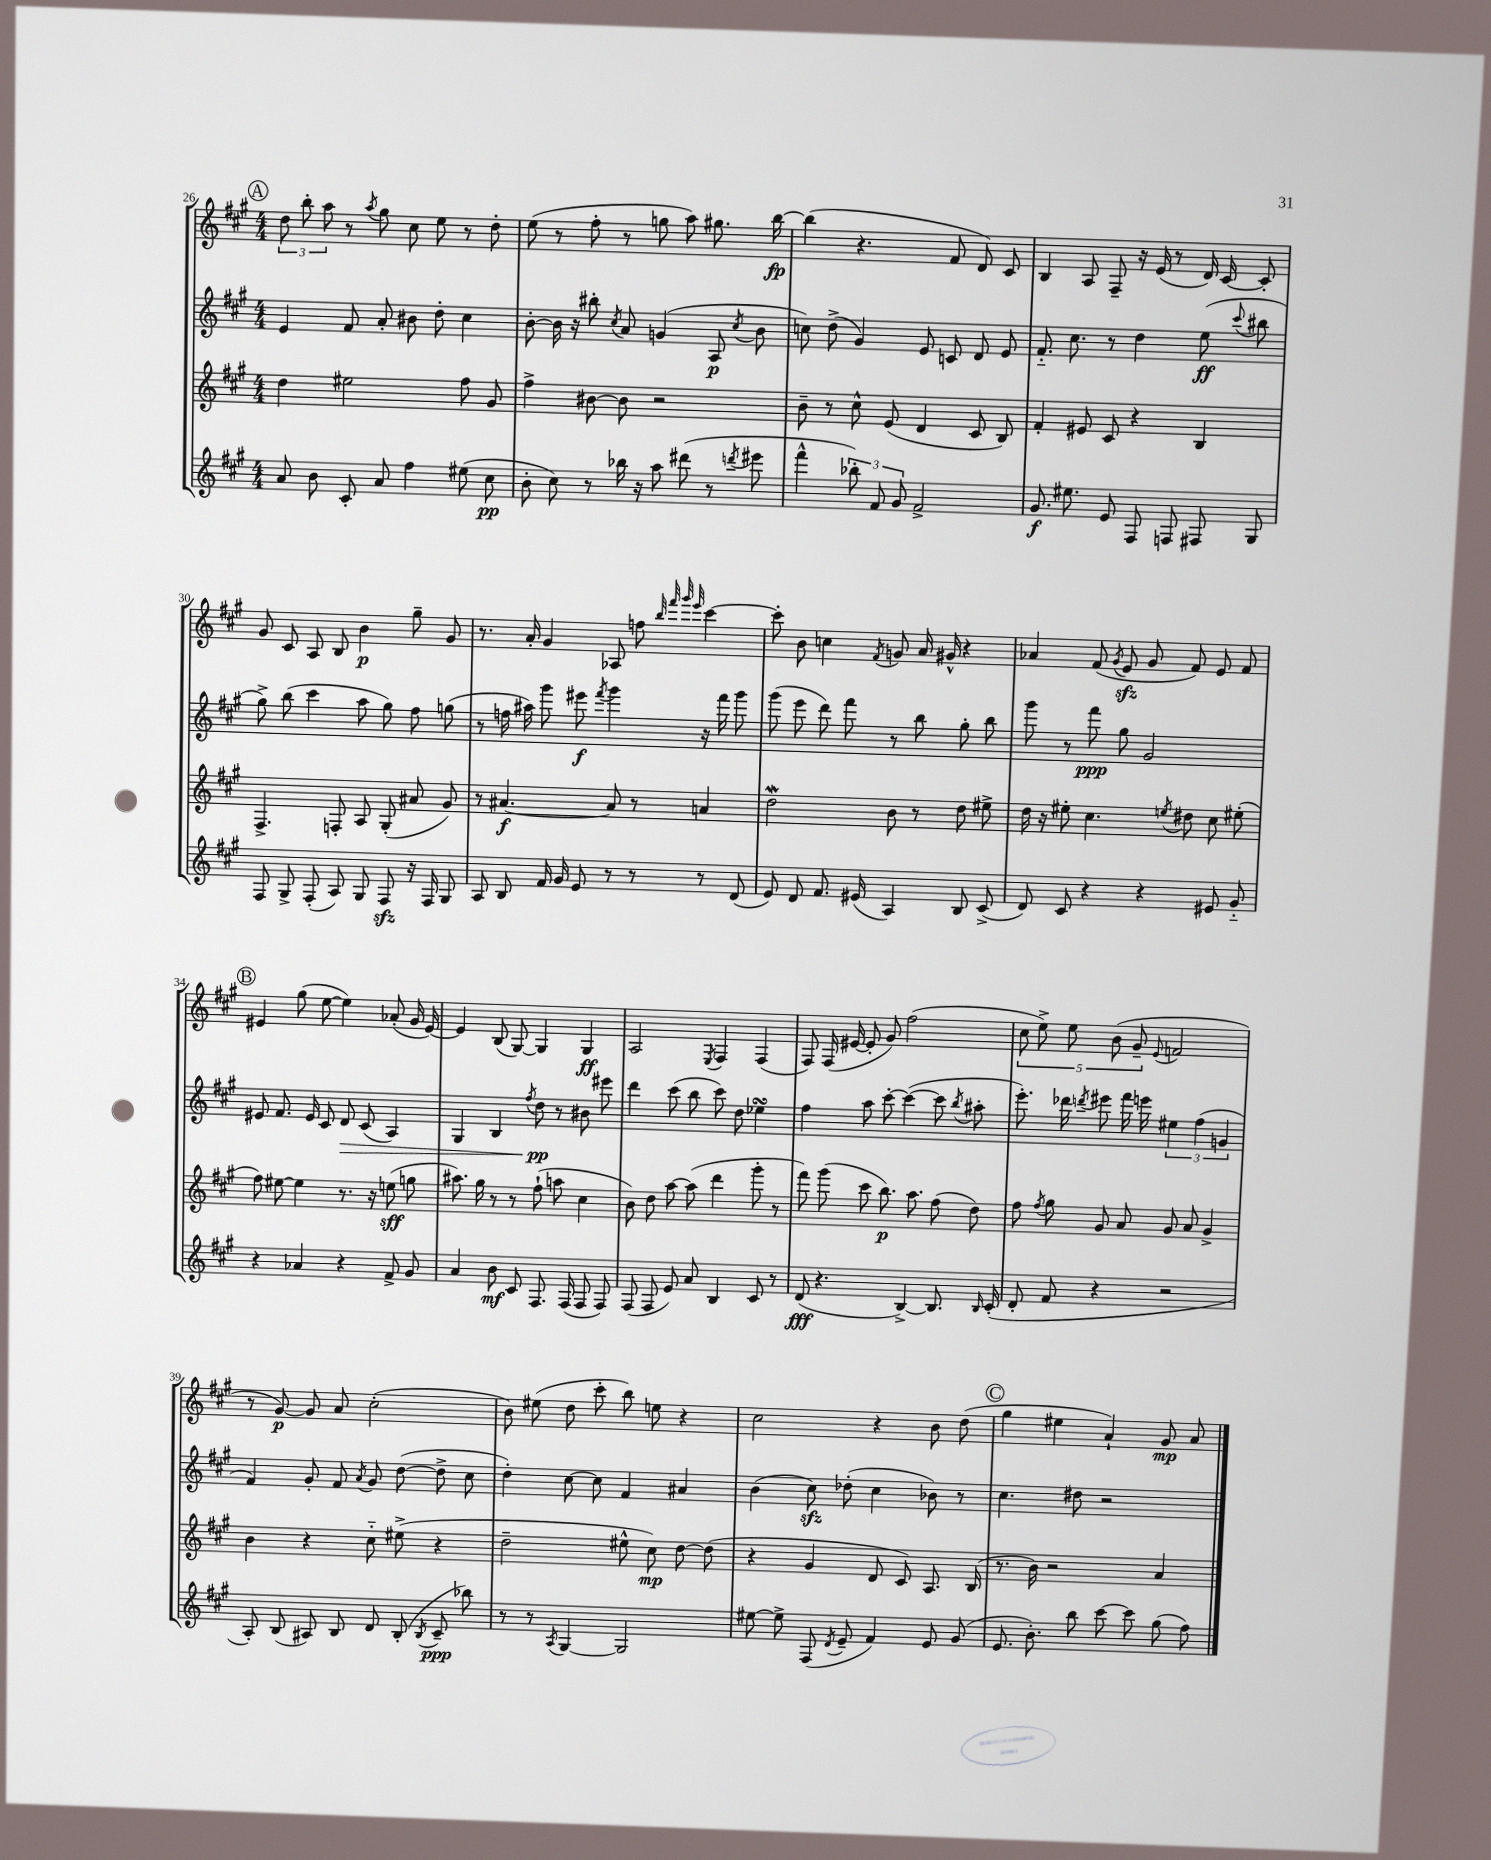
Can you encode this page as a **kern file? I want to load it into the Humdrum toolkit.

**kern	**kern	**kern	**kern
*staff4	*staff3	*staff2	*staff1
*clefG2	*clefG2	*clefG2	*clefG2
*k[f#c#g#]	*k[f#c#g#]	*k[f#c#g#]	*k[f#c#g#]
*M4/4	*M4/4	*M4/4	*M4/4
8a	4dd	4e	12dd
.	.	.	12bb'
8b	.	.	.
.	.	.	12aa
8c#'	2ee#	8f#	8r
.	.	.	8qaa
8a	.	8a'	8gg#
4ff#	.	8b#	8cc#
.	.	8dd'	8ee
(8ee#	8ff#	4cc#	8r
8cc#	8g#	.	8dd'
=	=	=	=
8b'	4ff#^	[8b'	(8ee
8cc#)	.	16b]	8r
.	.	16r	.
8r	[8b#	8bb#'	8ff#'
.	.	8qcc#	.
16bb-	8b#]	8a	8r
16r	.	.	.
8aa	2r	(4g	8gg
(8ddd#	.	.	8aa)
8r	.	8A	8.gg#
8qddd	.	8qcc#	.
8eee#	.	8b	.
.	.	.	[16bb
=	=	=	=
4fff#^^	8b~	8cc)	(4bb]
.	8r	(8dd^	.
12bb-')	8cc#^^	4g#)	4.r
12f#	.	.	.
.	(8e	.	.
12g#	.	.	.
2f#^	4d	8e	.
.	.	8c	8f#
.	8c#	8d	8d)
.	8B)	8e	8c#
=	=	=	=
8.g#	4f#'	8.f#'~	4B
8.ee#	.	8.cc#	.
.	8e#	.	8A
8e	8c#	8r	8F#~
8F#	4r	4dd	16r
.	.	.	(16e
8F	.	.	8r
8F#	4B	(8ee	16d)
.	.	.	[16c#
.	.	8qqccc#	.
8G#	.	8bb#	8c#']
=	=	=	=
8F#	4.F#^	8gg#^)	8g#
8G#^	.	(8bb	8c#
(8F#'	.	4ccc#	8A
8A)	8F'	.	8B
8G#	8A	8aa	4b
8F#	(8G#'	8gg#)	.
16r	8a#	8ff#	8gg#~
16F#	.	.	.
8G#	8g#)	(8gg	8g#
=	=	=	=
8A	8r	8r	8.r
8B	[4.a#	16ff	.
.	.	16aa#)	16a'
16f#	.	8ggg#	4g#
16g#	.	.	.
8e	.	8eee#	.
.	.	8qfff#	.
8r	8a#]	4ggg#	8A-
8r	8r	.	8ff
.	.	.	32qqbb
.	.	.	32qqfff#
.	.	.	32qqggg#
.	.	.	32qqeee
8r	4a	16r	[4ccc#
.	.	16fff#	.
(8d	.	8ggg#	.
=	=	=	=
8e)	2dd	(8ggg#	8ccc#']
8d	.	8eee	8b
8.f#	.	8ddd)	4cc
.	.	8fff#	.
(16e#	.	.	.
.	.	.	8qf#
4A)	8b	8r	8g
.	8r	8bb	16a
.	.	.	16g#^^
8B	8dd	8gg#'	4r
(8c#^	8ee#^	8bb	.
=	=	=	=
8d)	16dd	8ggg#	4a-
.	16r	.	.
8c#	8ee#'	8r	.
4r	4.cc#	8fff#	(8f#
.	.	.	8qg#
.	.	8gg#	8e
4r	.	2g#	8g#
.	8qee	.	.
.	8dd#	.	8f#)
8e#	8cc#	.	8e
8g#'~	(8ee#'	.	8f#
=	=	=	=
4r	8ff#)	8e#	4e#
.	[8ee#	8.f#	.
4a-	4ee#]	.	(8gg#
.	.	16e#	.
.	.	8c#	[8ee
4r	8.r	8d	4ee])
.	.	(8c#	.
.	16r	.	.
8f#^	(8ee	4A)	(8a-'
8g#	8gg	.	16g#
.	.	.	[16e#)
=	=	=	=
4a	8.aa#)	4G#	4e#]
.	16gg#	.	.
8b	8r	4B	(8B
8c#	8r	.	[8G#)
.	.	8qff#	.
8.F#	(8ff#`	8dd	4G#]
.	8aa	8r	.
(16F#	.	.	.
8F#	4cc#	8b#	4G#
8F#)	.	8eee#	.
=	=	=	=
(8F#	8b)	4ddd	2A
8F#	8dd	.	.
8e)	[8aa	(8ccc#	.
8a	(8aa]	8bb	.
.	.	.	8qE
4B	4ddd	8ccc#)	4F#
.	.	8dd	.
8c#	8ggg#'	4ee-	(4F#
8r	8r	.	.
=	=	=	=
(8d	8fff#)	4ff#	8F#)
4.r	(8ggg#	.	(16F#
.	.	.	[16e#
.	8ccc#	8aa	8e#']
.	8.bb)	[8ccc#'	8g#)
[4B^)	.	(4ccc#_	(2ff#
.	8.aa	.	.
8.B]	(8ff#	8ccc#]	.
.	.	8qbb	.
.	8dd)	8aa#'	.
16qqB	.	.	.
(16c#'	.	.	.
=	=	=	=
8d'	8ff#	8.eee')	10cc#
.	.	.	10ee^)
.	8qff#	.	.
8f#	8gg#	.	.
.	.	16ddd-	.
.	.	.	10ee
.	.	8qddd	.
4r	8g#	8eee#	.
.	.	.	(10b
.	8a	16fff#	.
.	.	.	10g#~
.	.	16eee	.
.	.	.	8qqe
2r	8g#	6ee#	2f
.	8a	.	.
.	.	(6ff#	.
.	4g#^	.	.
.	.	6g	.
=	=	=	=
8A')	4b	4f#)	8r
(8B	.	.	[8g#)
8A#)	4r	8g#'	8g#]
8B	.	8f#	8a
.	.	8qa	.
8d	8cc#'~	8g#	(2cc#'
(8B'	(8ee#^	([8dd	.
8qB	.	.	.
8c#~	4r	8dd^]	.
8bb-)	.	8cc#	.
=	=	=	=
8r	2dd~	4dd')	8b)
8r	.	.	(8ee#
8qA	.	.	.
[4G#	.	[8cc#	8dd
.	.	8cc#]	8ccc#'
2G#]	8ee#^^	4f#	8bb)
.	8cc#)	.	8ee
.	[8dd	4a#	4r
.	(8dd]	.	.
=	=	=	=
[8ee#	4r	(4b	2cc#
8ee#^]	.	.	.
(8F#	4g#	8cc#)	.
8qd	.	.	.
8e~	.	(8dd-'	.
4f#)	8d	4cc#	4r
.	8c#)	.	.
8e	8.A	8b-)	8b
(8g#	.	8r	(8dd
.	(16B	.	.
=	=	=	=
8.e	8.r	4.cc#	4gg#
8.b')	16b)	.	.
.	2r	.	4ee#
8bb	.	8dd#	.
[8ccc#	.	2r	4a`)
8ccc#]	.	.	.
(8gg#	4a	.	8g#
8ff#)	.	.	8a
==	==	==	==
*-	*-	*-	*-
